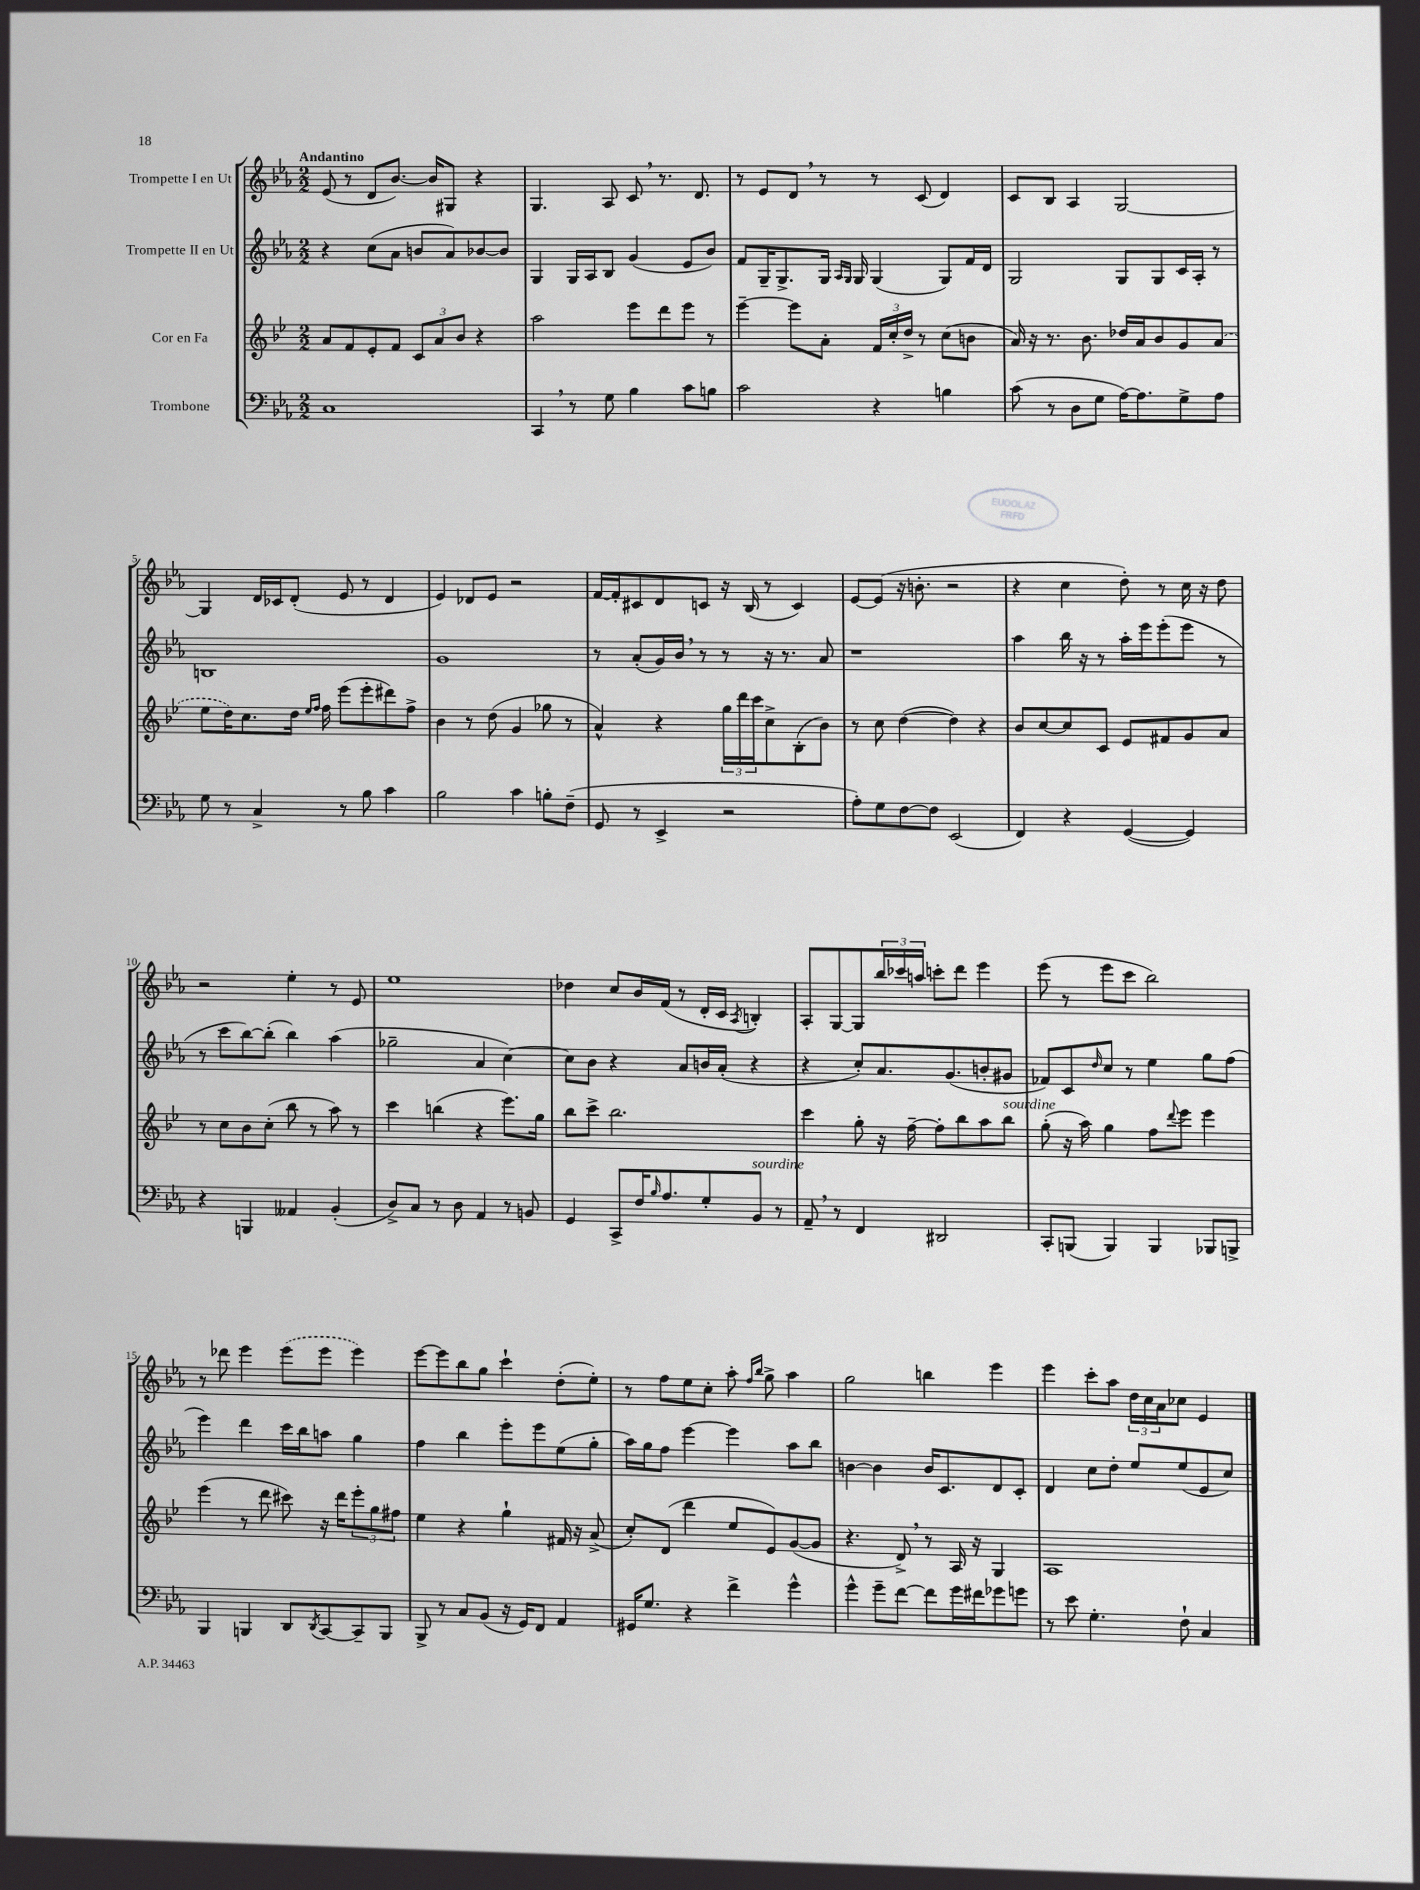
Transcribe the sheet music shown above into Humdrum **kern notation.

**kern	**kern	**kern	**kern
*staff4	*staff3	*staff2	*staff1
*clefF4	*clefG2	*clefG2	*clefG2
*k[b-e-a-]	*k[b-e-]	*k[b-e-a-]	*k[b-e-a-]
*M2/2	*M2/2	*M2/2	*M2/2
1C	8a	4r	(8e-
.	8f	.	8r
.	8e-'	(8cc	8d
.	8f	8a-	[8.b-)
.	12c	8b	.
.	.	.	16b-]
.	12a	.	.
.	.	8a-)	8G#
.	12b-	.	.
.	4r	[8b-	4r
.	.	8b-]	.
=	=	=	=
4CC	2aa	4G	4.G
8r	.	16G	.
.	.	16A-	.
8G	.	8B-	8A-
4B-	8eee-	(4g	8c
.	8ddd	.	8.r
8c	8eee-	8e-	.
.	.	.	8.d
8B	8r	8b-)	.
=	=	=	=
2c	[4eee-~	8f	8r
.	.	16G~	8e-
.	.	8.G^	.
.	8eee-]	.	8d
.	8a'	16G	8r
.	.	16qqA-	.
.	.	16qqG	.
.	.	16G	.
4r	24f	(4G	8r
.	24cc'	.	.
.	24dd^	.	.
.	8r	.	(8c
4B	(8cc	8G)	4d)
.	8b	16f	.
.	.	16d	.
=	=	=	=
(8c	16a)	2G	8c
.	16r	.	.
8r	8.r	.	8B-
8D	.	.	4A-
.	8.b-	.	.
8G	.	.	.
[16A-)	16dd-	8G	[2G
8.A-]	16a	.	.
.	8b-	8G	.
8G^	8g	16c	.
.	.	16A-'	.
8A-	(8a	8r	.
=	=	=	=
8G	8ee-	1B	4G]
8r	16dd)	.	.
.	8.cc	.	.
4C^	.	.	16d
.	.	.	16c-
.	16dd	.	(8d'
.	16qqee-	.	.
.	16qqff	.	.
.	16ff	.	.
8r	(8eee-	.	8e-
8B-	8eee-'	.	8r
4c	8ddd#)	.	4d
.	8ff^	.	.
=	=	=	=
2B-	4b-	1g	4e-)
.	8r	.	8d-
.	(8dd	.	8e-
4c	4g	.	2r
8B'	8gg-	.	.
(8F~	8r	.	.
=	=	=	=
8GG	4a^^)	8r	[16f
.	.	.	16f']
8r	.	(8a-'	8c#
4EE-^	4r	16g)	8d
.	.	16b-	.
.	.	8r	8c
2r	24gg	8r	16r
.	24ddd	.	.
.	.	.	(16B-
.	24ccc	.	.
.	8cc^	16r	8r
.	.	8.r	.
.	(8B-'	.	4c)
.	8b-)	8a-	.
=	=	=	=
8A-')	8r	1r	[8e-
8G	8cc	.	(8e-]
[8F	([4dd	.	16r
.	.	.	8.b'
8F]	.	.	.
(2EE-	4dd])	.	2r
.	4r	.	.
=	=	=	=
4FF)	8b-	4aa-	4r
.	[8cc	.	.
4r	8cc]	16bb-	4cc
.	.	16r	.
.	8c	8r	.
([4GG	8e-	16aa-'	8dd')
.	.	16eee-	.
.	8f#	(8eee-'	8r
4GG])	8g	8eee-	16cc
.	.	.	16r
.	8a	8r	8dd
=	=	=	=
4r	8r	8r	2r
.	8cc	8ccc	.
4BBB	8b-	[8bb-)	.
.	(8cc'	(8bb-']	.
4AA--	8bb-	4bb-)	4ee-'
.	8r	.	.
(4BB-'	8aa)	(4aa-	8r
.	8r	.	8e-
=	=	=	=
8D^)	4ccc	2gg-~	1ee-
8C	.	.	.
8r	(4bb	.	.
8D	.	.	.
4AA-	4r	4a-	.
8r	8.eee-)	[4cc)	.
8BB	.	.	.
.	16gg	.	.
=	=	=	=
4GG	8bb-	8cc]	4dd-
.	8ccc^	8b-	.
8CC^	2.bb-	4r	8cc
16F	.	.	16b-
16qqB-	.	.	.
8.A-	.	.	(16f
.	.	8a-	8r
8G'	.	16b	16d'
.	.	(16a-'	16c
.	.	.	8qA-
8BB-	.	4r	4B')
8r	.	.	.
=	=	=	=
8AA-~	4ccc	4r	8A-'
8r	.	.	[8G
4FF	8gg'	8cc')	8G]
.	16r	8.a-	24bb-
.	.	.	24ccc-
.	[16ff~	.	.
.	.	.	24aa
2DD#	8ff']	.	8ccc'
.	.	(8.g	.
.	8bb-	.	8ddd
.	8aa	8b'	4eee-
.	8bb-	8g#	.
=	=	=	=
8CC'	(8gg'	8f-)	(8eee-
(8BBB	16r	8c	8r
.	16aa)	.	.
.	.	16qqdd	.
4BBB)	4gg	8cc	8eee-
.	.	8r	8ccc
4BBB	8ff	4ee-	2bb-)
.	8qqddd	.	.
.	8eee-	.	.
8BBB-	4eee-	8gg	.
8BBB^	.	(8ff	.
=	=	=	=
4BBB-	(4eee-	4eee-)	8r
.	.	.	8ddd-
4BBB	8r	4ddd	4eee-
.	8ddd	.	.
8DD	8ccc#)	16ccc	(8eee-
.	.	16bb-	.
8qDD	.	.	.
[8CC	16r	8aa	8eee-
.	16ddd	.	.
8CC~]	12eee-'	4gg	4eee-)
.	12gg	.	.
8BBB	.	.	.
.	12ff#	.	.
=	=	=	=
8BBB-^	4ee-	4ff	[8eee-
8r	.	.	8eee-]
8C	4r	4bb-	8bb-
(8BB-	.	.	8gg
16r	4gg`	8eee-'	4ccc`
16GG)	.	.	.
8FF	.	8eee-	.
4AA-	16f#	(8ee-	(8dd'
.	16r	.	.
.	(8a^	8gg'	8ee-')
=	=	=	=
16GG#	8cc')	16aa-)	8r
8.G	.	16gg	.
.	(8d	8ff	8ff
4r	4ddd	[4eee-	8ee-
.	.	.	8cc'
4f^	8ee-	4eee-]	8aa-'
.	.	.	16qqff
.	.	.	16qqbb-
.	8e-)	.	8gg^
4g^^	([8g	8aa-	4aa-
.	8g]	8bb-	.
=	=	=	=
4g^^	4.r	[4b	2gg
8g~	.	4b]	.
[8f	8d^)	.	.
8f]	8r	16b	4bb
.	.	8.c	.
16g	16A	.	.
16f#	16r	.	.
8g-	4G	8d	4eee-
8g	.	8c'	.
=	=	=	=
8r	1A	4d	4eee-
8e-	.	.	.
4.G'	.	8cc	8ccc'
.	.	8dd'	8aa-
.	.	8ee-	24dd
.	.	.	24cc
.	.	.	24a-
8F`	.	(8ee-	8cc-
4C	.	8e-	4e-
.	.	8cc)	.
==	==	==	==
*-	*-	*-	*-
